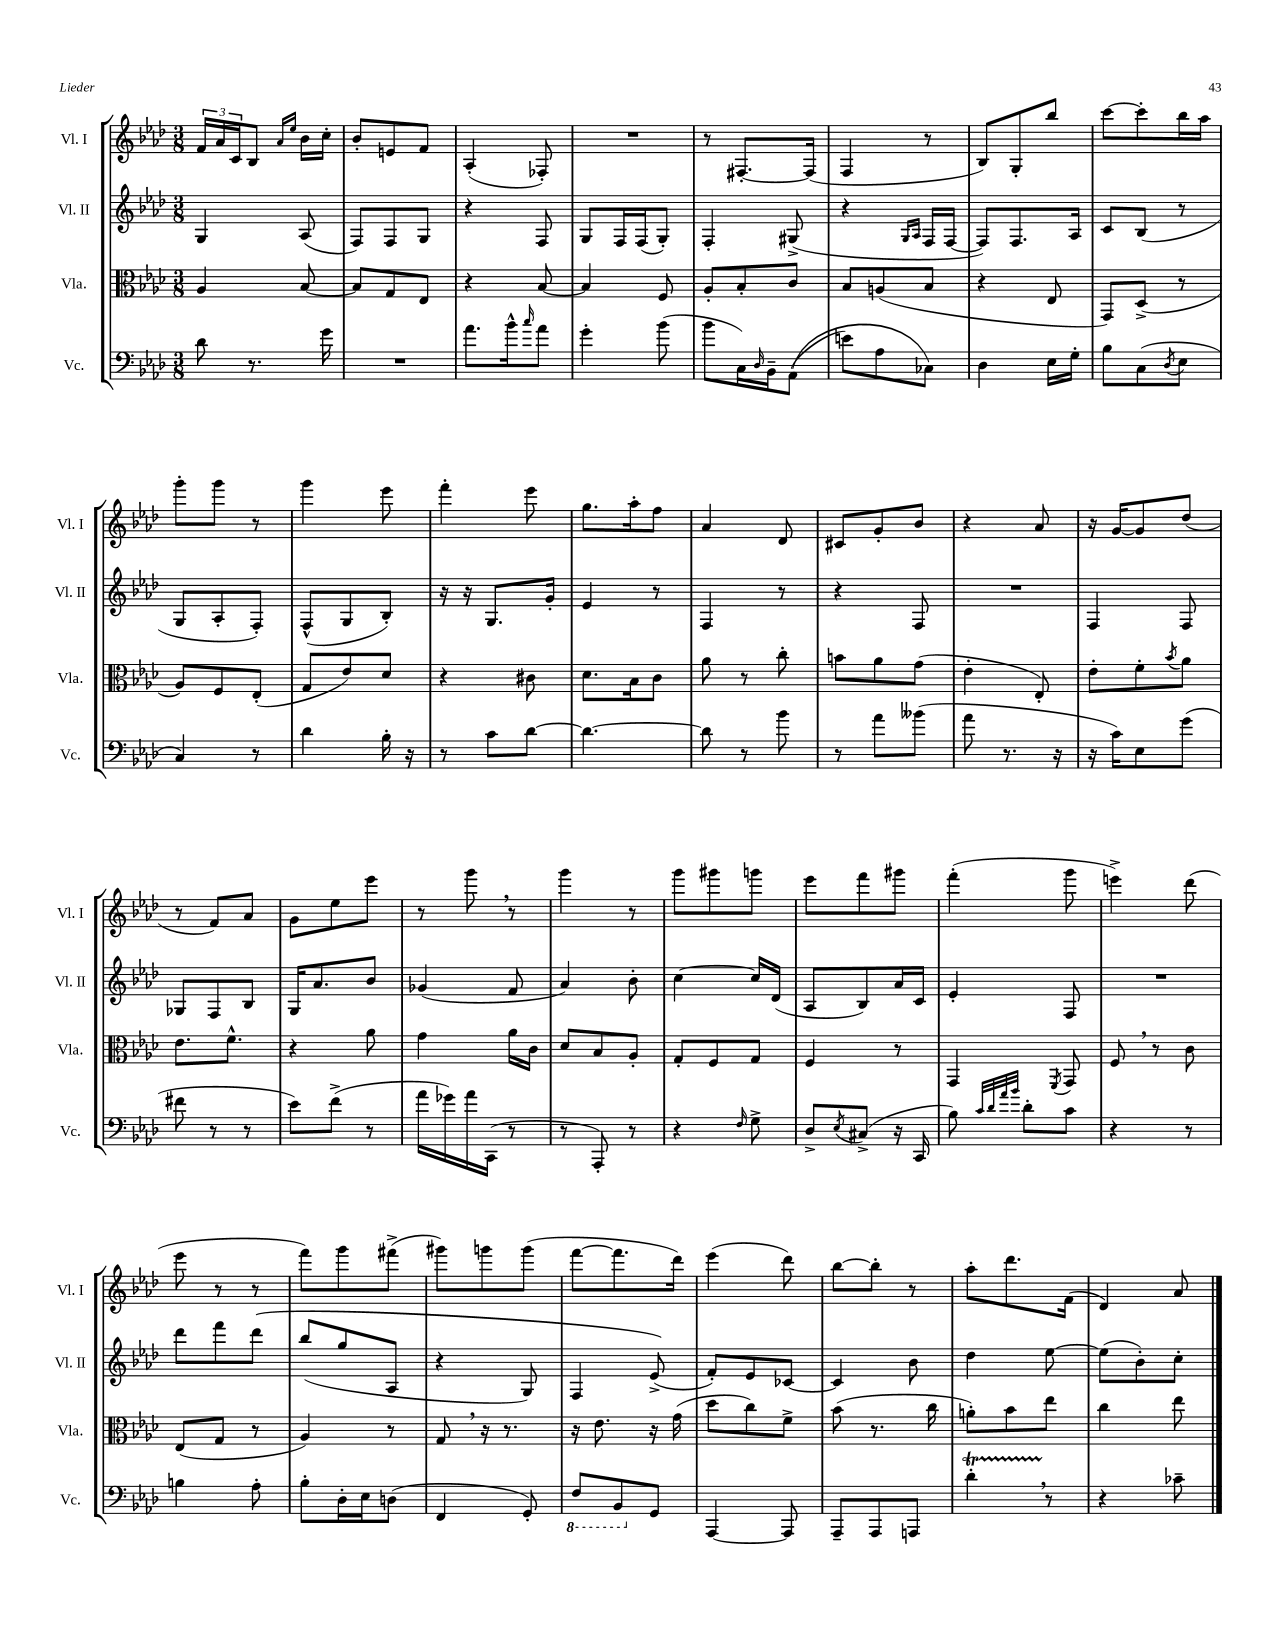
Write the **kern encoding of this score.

**kern	**kern	**kern	**kern
*staff4	*staff3	*staff2	*staff1
*clefF4	*clefC3	*clefG2	*clefG2
*k[b-e-a-d-]	*k[b-e-a-d-]	*k[b-e-a-d-]	*k[b-e-a-d-]
*M3/8	*M3/8	*M3/8	*M3/8
8d-	4A-	4G	24f
.	.	.	24a-
.	.	.	24c
8.r	.	.	8B-
.	.	.	16qqa-
.	.	.	16qqee-
.	[8B-	(8A-	16b-
16g	.	.	16cc'
=	=	=	=
4.r	8B-]	8F)	8b-'
.	8G	8F	8e
.	8E-	8G	8f
=	=	=	=
8.a-	4r	4r	(4A-'
16b-^^	.	.	.
16qqcc	.	.	.
8a-	[8B-	8F	8F-')
=	=	=	=
4g'	4B-]	8G	4.r
.	.	16F	.
.	.	(16F	.
(8b-	8F	8G')	.
=	=	=	=
8b-	8A-'	4F'	8r
16C)	8B-'	.	[8.F#'
16qqD-	.	.	.
16BB-~	.	.	.
&((8AA-	8c	(8G#^	.
.	.	.	(16F#]
=	=	=	=
8e)	8B-	4r	4F
8A-	(8A	.	.
.	.	16qqG	.
.	.	16qqA-	.
8C-&)	8B-	16F	8r
.	.	[16F	.
=	=	=	=
4D-	4r	8F])	8B-)
.	.	8.F	8G'
16E-	8E-	.	8bb-
16G'	.	16A-	.
=	=	=	=
8B-	8GG)	8c	[8ccc
(8C	(8D-^	(8B-	8ccc']
8qD-	.	.	.
8E-	8r	8r	16bb-
.	.	.	16aa-
=	=	=	=
4C)	8A-)	8G	8ggg'
.	8F	8A-'	8ggg
8r	(8E-'	8F')	8r
=	=	=	=
4d-	8G	(8F^^	4ggg
.	8e-)	8G	.
16B-'	8d-	8B-')	8eee-
16r	.	.	.
=	=	=	=
8r	4r	16r	4fff'
.	.	16r	.
8c	.	8.G	.
[8d-	8c#	.	8eee-
.	.	16g'	.
=	=	=	=
4.d-_	8.d-	4e-	8.gg
.	16B-	.	16aa-'
.	8c	8r	8ff
=	=	=	=
8d-]	8a-	4F	4a-
8r	8r	.	.
8b-	8cc'	8r	8d-
=	=	=	=
8r	8b	4r	8c#
8a-	8a-	.	8g'
(8b--	(8g	8F	8b-
=	=	=	=
8a-	4e-'	4.r	4r
8.r	.	.	.
.	8E-')	.	8a-
16r	.	.	.
=	=	=	=
16r	8e-'	4F	16r
16c)	.	.	[16g
8E-	8f'	.	8g]
.	8qb-	.	.
(8g	8a-	8F	(8dd-
=	=	=	=
8f#	8.e-	8G-	8r
8r	.	8F	8f)
.	8.f^^	.	.
8r	.	8B-	8a-
=	=	=	=
8e-)	4r	16G	8g
.	.	8.a-	.
(8f^	.	.	8ee-
8r	8a-	8b-	8eee-
=	=	=	=
16a-	4g	(4g-	8r
16g-)	.	.	.
16a-	.	.	8ggg
(16CC	.	.	.
8r	16a-	8f	8r
.	16c	.	.
=	=	=	=
8r	8d-	4a-)	4ggg
8AAA-')	8B-	.	.
8r	8A-'	8b-'	8r
=	=	=	=
4r	8G'	[4cc	8ggg
.	8F	.	8ggg#
16qqF	.	.	.
8G^	8G	16cc]	8ggg
.	.	(16d-	.
=	=	=	=
8D-^	4F	8A-	8eee-
8qE-	.	.	.
(8C#^	.	8B-)	8fff
16r	8r	16a-	8ggg#
16CC	.	16c	.
=	=	=	=
8B-)	4GG	4e-'	(4fff'
32qqc	.	.	.
32qqd-	.	.	.
32qqa-	.	.	.
32qqb-	.	.	.
8d-'	.	.	.
.	8qFF	.	.
8c	8GG	8F	8ggg
=	=	=	=
4r	8F	4.r	4eee^)
.	8r	.	.
8r	8c	.	(8ddd-
=	=	=	=
4B	(8E-	8ddd-	8eee-
.	8G	8fff	8r
8A-'	8r	&(8ddd-	8r
=	=	=	=
8B-'	4A-)	(8bb-	8fff)
16D-'	.	8gg	8ggg
16E-	.	.	.
(8D	8r	8A-	(8fff#^
=	=	=	=
4FF	8G	4r	8ggg#)
.	16r	.	8ggg
.	8.r	.	.
8GG')	.	8G)	(8ggg
=	=	=	=
8FF	16r	4F	[8fff
.	8.e-	.	.
8BBB-	.	.	8.fff]
8GG	16r	(8e-^&)	.
.	(16g	.	16ddd-)
=	=	=	=
[4AAA-	8dd-	8f')	(4eee-
.	8cc)	8e-	.
8AAA-]	8f^	[8c-	8ddd-)
=	=	=	=
8AAA-~	(8b-	4c-]	[8bb-
8AAA-	8.r	.	8bb-']
8AAA	.	8b-	8r
.	16cc	.	.
=	=	=	=
4d-'	8a')	4dd-	8aa-'
.	8b-	.	8.ddd-
8r	8ee-	[8ee-	.
.	.	.	(16f
=	=	=	=
4r	4cc	(8ee-]	4d-)
.	.	8b-')	.
8c-~	8ee-	8cc'	8a-
==	==	==	==
*-	*-	*-	*-
